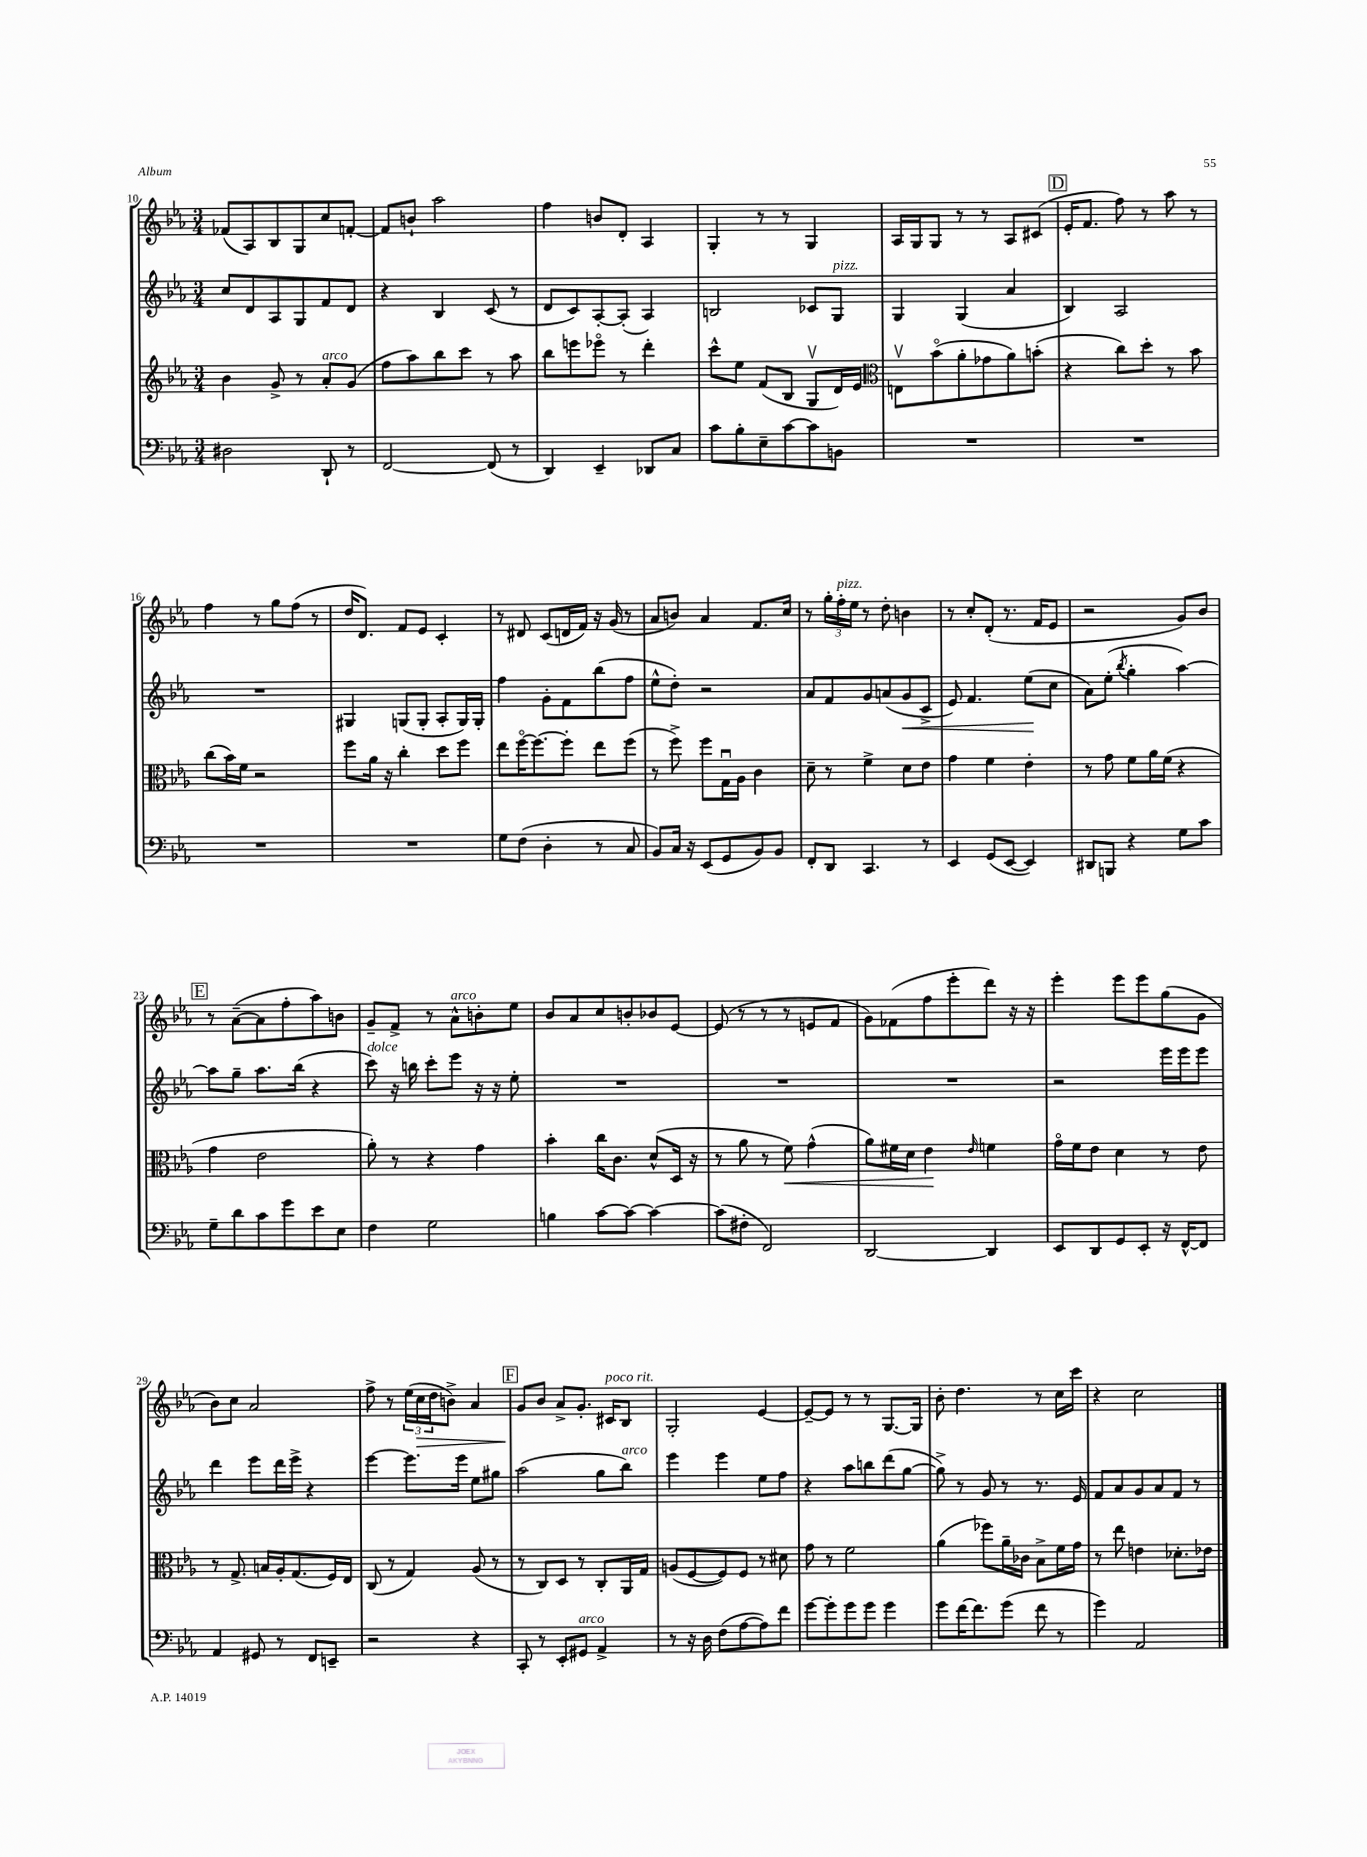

**kern	**kern	**dynam	**kern	**dynam	**kern	**dynam
*part4	*part3	*part3	*part2	*part2	*part1	*part1
*staff4	*staff3	*staff3	*staff2	*staff2	*staff1	*staff1
*clefF4	*clefG2	*	*clefG2	*	*clefG2	*
*k[b-e-a-]	*k[b-e-a-]	*	*k[b-e-a-]	*	*k[b-e-a-]	*
*M3/4	*M3/4	*	*M3/4	*	*M3/4	*
=10	=10	=10	=10	=10	=10	=10
2D#X\	4b-\	.	8cc/L	.	(8f-X/L	.
.	.	.	8d/	.	8A-/)	.
.	8g^/	.	8A-/	.	8B-/	.
.	8r	.	8G/	.	8G/	.
!	!LO:TX:a:i:t=arco	!	!	!	!	!
8DD`/	8a-'/L	.	8f/	.	8cc/	.
8r	(8g/J	.	8d/J	.	[8fn'/J	.
=11	=11	=11	=11	=11	=11	=11
[2FF/	8ff\L	.	4r	.	8f/L]	.
.	8aa-\)	.	.	.	8bn`/J	.
.	8bb-\	.	4B-/	.	2aa-\	.
.	8ccc\J	.	.	.	.	.
(8FF/]	8r	.	(8c/	.	.	.
8r	8aa-\	.	8r	.	.	.
=12	=12	=12	=12	=12	=12	=12
4DD/)	8bb-\L	.	8d/L	.	4ff\	.
.	8eeen\	.	8c/)	.	.	.
4EE-~/	8eee-X\J	.	[8A-'/	.	8bn/L	.
.	8r	.	(8A-'/J]	.	8d'/J	.
8DD-X/L	4ddd'\	.	4A-/)	.	4A-/	.
8C/J	.	.	.	.	.	.
=13	=13	=13	=13	=13	=13	=13
8c\L	8ccc^^\L	.	2Bn/	.	4G'/	.
8B-'\	8ee-\J	.	.	.	.	.
8E-~\	(8f/L	.	.	.	8r	.
[8c\	8B-/J	.	.	.	8r	.
8c\]	8Gv/L	.	8c-X/L	.	4G/	.
!	!	!	!LO:TX:a:i:t=pizz.	!	!	!
8BBn\J	16d/L)	.	8G/J	.	.	.
.	16e-/JJ	.	.	.	.	.
=14	=14	=14	=14	=14	=14	=14
*	*clefC3	*	*	*	*	*
2.r	8Env\L	.	4G/	.	16A-/LL	.
.	.	.	.	.	16G/J	.
.	(8b-\	.	.	.	8G/J	.
.	8a-'\	.	(4G/	.	8r	.
.	8g-X\	.	.	.	8r	.
.	8a-\)	.	4a-/	.	8A-/L	.
.	(8bn'\J	.	.	.	(8c#X/J	.
!!LO:REH:place=s1:t=D
=15	=15	=15	=15	=15	=15	=15
2.r	4r	.	4B-/)	.	16e-'/KL	.
.	.	.	.	.	8.f/J	.
.	8cc\L)	.	2A-/	.	8ff\)	.
.	8dd'\J	.	.	.	8r	.
.	8r	.	.	.	8aa-\	.
.	8b-\	.	.	.	8r	.
!!LO:LB:g=z
=16	=16	=16	=16	=16	=16	=16
2.r	(8cc\L	.	2.r	.	4ff\	.
.	16b-\L)	.	.	.	.	.
.	16f\JJ	.	.	.	.	.
.	2r	.	.	.	8r	.
.	.	.	.	.	8gg\L	.
.	.	.	.	.	(8ff\J	.
.	.	.	.	.	8r	.
=17	=17	=17	=17	=17	=17	=17
2.r	8ff\L	.	4G#X/	.	16dd/KL	.
.	.	.	.	.	8.d/J)	.
.	16a-\Jk	.	.	.	.	.
.	16r	.	.	.	.	.
.	4cc'\	.	(8Gn/L	.	8f/L	.
.	.	.	8G'/J	.	8e-/J	.
.	8dd\L	.	8A-'/L	.	4c'/	.
.	8ff\J	.	16G/L)	.	.	.
.	.	.	16G'/JJ	.	.	.
=18	=18	=18	=18	=18	=18	=18
8G\L	8ee-\L	.	4ff\	.	8r	.
(8F\J	[16ff\K	.	.	.	8d#X/	.
.	8.ff\_	.	.	.	.	.
4D'\	.	.	8g'\L	.	(8c/L	.
.	8ff'\J]	.	8f\	.	16dn/L	.
.	.	.	.	.	16f/JJ)	.
8r	8ee-\L	.	(8bb-\	.	16r	.
.	.	.	.	.	(16g/	.
8C/	(8ff\J	.	8ff\J	.	8r	.
=19	=19	=19	=19	=19	=19	=19
8BB-/L)	8r	.	8ee-^^\L	.	8a-/L	.
16C/Jk	8ff^\)	.	8dd'\J)	.	8bn/J)	.
16r	.	.	.	.	.	.
(8EE-/L	8ff\L	.	2r	.	4a-/	.
8GG/	16Gu\L	.	.	.	.	.
.	16A-\JJ	.	.	.	.	.
8BB-/)	4c\	.	.	.	8.f/L	.
8BB-/J	.	.	.	.	.	.
.	.	.	.	.	16cc/Jk	.
=20	=20	=20	=20	=20	=20	=20
8FF'/L	8d~\	.	8a-/L	.	8r	.
8DD/J	8r	.	8f/	.	24gg'\LL	.
!	!	!	!	!	!LO:TX:a:i:t=pizz.	!
.	.	.	.	.	24ff'\	.
.	.	.	.	.	24ee-\JJ	.
4.CC/	4f^\	.	8g/	.	8r	.
.	.	.	(8an/	.	8dd'\	.
!	!	!	!	!LO:HP:b	!	!
.	8d\L	.	8g/	<	4bn\	.
8r	8e-\J	.	8c^/J	.	.	.
=21	=21	=21	=21	=21	=21	=21
4EE-/	4g\	.	8e-/)	.	8r	.
.	.	.	4.f/	.	8cc'/L	.
(8GG/L	4f\	.	.	.	(8d'/J	.
[8EE-/J	.	.	.	.	8.r	.
4EE-/])	4e-'\	.	(8ee-\L	.	.	.
.	.	.	.	.	16f/KL	.
.	.	.	8cc\J	[	8e-/J	.
=22	=22	=22	=22	=22	=22	=22
8DD#X/L	8r	.	8a-\L)	.	2r	.
8BBBn/J	8g\	.	(8ee-'\J	.	.	.
.	.	.	8qbb-/	.	.	.
4r	8f\L	.	4gg'\	.	.	.
.	16a-\L	.	.	.	.	.
.	(16f\JJ	.	.	.	.	.
8G\L	4r	.	[4aa-\)	.	8g/L)	.
8c\J	.	.	.	.	8b-/J	.
!!LO:LB:g=z
!!LO:REH:place=s1:t=E
=23	=23	=23	=23	=23	=23	=23
8G~\L	4g\	.	8aa-\L]	.	8r	.
8d\	.	.	8gg~\J	.	([8a-~\L	.
8c\	2e-\	.	8.aa-\L	.	8a-\]	.
8g\	.	.	.	.	8ff'\	.
.	.	.	(16bb-\Jk	.	.	.
8e-\	.	.	4r	.	8aa-\)	.
8E-\J	.	.	.	.	8bn\J	.
=24	=24	=24	=24	=24	=24	=24
!	!	!	!LO:TX:a:i:t=dolce	!	!	!
4F\	8a-'\)	.	8ccc\)	.	8g~/L	.
.	8r	.	16r	.	8f^/J	.
.	.	.	16bbn\	.	.	.
2G\	4r	.	8ccc'\L	.	8r	.
!	!	!	!	!	!LO:TX:a:i:t=arco	!
.	.	.	8eee-\J	.	8a-^^\L	.
.	4g\	.	16r	.	8bn'\	.
.	.	.	16r	.	.	.
.	.	.	8ee-'\	.	8ee-\J	.
=25	=25	=25	=25	=25	=25	=25
4Bn\	4b-'\	.	2.r	.	8b-/L	.
.	.	.	.	.	8a-/	.
[8c\L	16cc\KL	.	.	.	8cc/	.
.	8.c\J	.	.	.	.	.
8c\J_	.	.	.	.	8bn'/	.
4c\_	(8d^^/L	.	.	.	8b-X/	.
.	16D/Jk	.	.	.	[8e-/J	.
.	16r	.	.	.	.	.
=26	=26	=26	=26	=26	=26	=26
(8c\L]	8r	.	2.r	.	(8e-/]	.
8F#X'\J	8a-\	.	.	.	8r	.
2FF/)	8r	.	.	.	8r	.
!	!	!LO:HP:b	!	!	!	!
.	8f\)	<	.	.	8r	.
.	(4g^^\	.	.	.	8en/L	.
.	.	.	.	.	8f/J	.
=27	=27	=27	=27	=27	=27	=27
[2DD/	8a-\L)	.	2.r	.	8g\L)	.
.	16f#X\L	.	.	.	(8f-X\	.
.	16d\JJ	.	.	.	.	.
.	4e-\	.	.	.	8ff\	.
.	.	.	.	.	8eee-'\	.
.	16qqe-/	.	.	.	.	.
4DD/]	4fn\	[	.	.	8ddd\J)	.
.	.	.	.	.	16r	.
.	.	.	.	.	16r	.
=28	=28	=28	=28	=28	=28	=28
8EE-/L	16g\LL	.	2r	.	4eee-'\	.
.	16f\J	.	.	.	.	.
8DD/	8e-\J	.	.	.	.	.
8GG/	4d\	.	.	.	8eee-\L	.
8EE-'/J	.	.	.	.	8eee-\	.
16r	8r	.	16eee-\LL	.	(8gg\	.
[16FF^^/KL	.	.	16eee-\J	.	.	.
8FF/J]	8e-\	.	8eee-\J	.	8g\J	.
!!LO:LB:g=z
=29	=29	=29	=29	=29	=29	=29
4AA-/	8r	.	4ddd\	.	8b-\L)	.
.	8.G^/	.	.	.	8cc\J	.
8GG#X/	.	.	8eee-\L	.	2a-/	.
.	16Bn/LL	.	.	.	.	.
8r	16A-'/J	.	16ddd\L	.	.	.
.	(8.G/	.	16eee-^\JJ	.	.	.
8FF/L	.	.	4r	.	.	.
8EEn~/J	16F/L)	.	.	.	.	.
.	16E-/JJ	.	.	.	.	.
=30	=30	=30	=30	=30	=30	=30
2r	(8C/	.	[4eee-\	.	8ff^\	.
.	8r	.	.	.	8r	.
.	4G/)	.	8.eee-\L]	.	(24ee-\LL	.
!	!	!	!	!	!	!LO:HP:b
.	.	.	.	.	24cc\	>
.	.	.	.	.	24dd\J	.
.	.	.	.	.	8bn^\J)	.
.	.	.	16eee-\Jk	.	.	.
4r	(8A-/	.	8ee-\L	.	4a-/	.
.	8r	.	8gg#X\J	.	.	.
!!LO:REH:place=s1:t=F
=31	=31	=31	=31	=31	=31	=31
8CC'/	8r	.	(2aa-\	.	8g/L	.
8r	8C/L)	.	.	.	8b-/J	]
8EE-'/L	8D/J	.	.	.	8a-^/L	.
!LO:TX:a:i:t=arco	!	!	!	!	!	!
8GG#X/J	8r	.	.	.	8.g'/J	.
4AA-^/	8C'/L	.	8gg\L	.	.	.
!	!	!	!	!	!LO:TX:a:i:t=poco rit.	!
.	.	.	.	.	16c#X/KL	.
!	!	!	!LO:TX:a:i:t=arco	!	!	!
.	16AA-/L	.	8bb-\J)	.	8B-/J	.
.	16G/JJ	.	.	.	.	.
=32	=32	=32	=32	=32	=32	=32
8r	(8An/L	.	4eee-\	.	2G'/	.
16r	[8F/	.	.	.	.	.
16D\	.	.	.	.	.	.
(8F\L	8F/])	.	4eee-\	.	.	.
[8A-\	8F/J	.	.	.	.	.
8A-\])	8r	.	8ee-\L	.	[4e-/	.
8f\J	8d#X\	.	8ff\J	.	.	.
=33	=33	=33	=33	=33	=33	=33
[8g\L	8g\	.	4r	.	8e-~/L_	.
8g'\]	8r	.	.	.	8e-/J]	.
8g\	2f\	.	8aa-\L	.	8r	.
8g\J	.	.	8bbn\	.	8r	.
4g\	.	.	(8ddd\	.	[8.G/L	.
.	.	.	[8gg\J	.	.	.
.	.	.	.	.	16G/Jk]	.
=34	=34	=34	=34	=34	=34	=34
8g\L	(4a-\	.	8gg^\])	.	8b-'\	.
[16f\K	.	.	8r	.	4.dd\	.
8.f\]	.	.	.	.	.	.
.	8ff-X\L)	.	8g/	.	.	.
(8g\J	16a-~\L	.	8r	.	.	.
.	16c-X\JJ	.	.	.	.	.
8f\	8B-^\L	.	8.r	.	8r	.
8r	16f\L	.	.	.	16cc\LL	.
.	16g\JJ	.	16e-/	.	16ccc\JJ	.
=35	=35	=35	=35	=35	=35	=35
4g\)	8r	.	8f/L	.	4r	.
.	8ee-\	.	8a-/	.	.	.
2AA-/	4en\	.	8g/	.	2cc\	.
.	.	.	8a-/	.	.	.
.	8.d-X'\L	.	8f/J	.	.	.
.	.	.	8r	.	.	.
.	16e-X\Jk	.	.	.	.	.
==	==	==	==	==	==	==
*-	*-	*-	*-	*-	*-	*-
